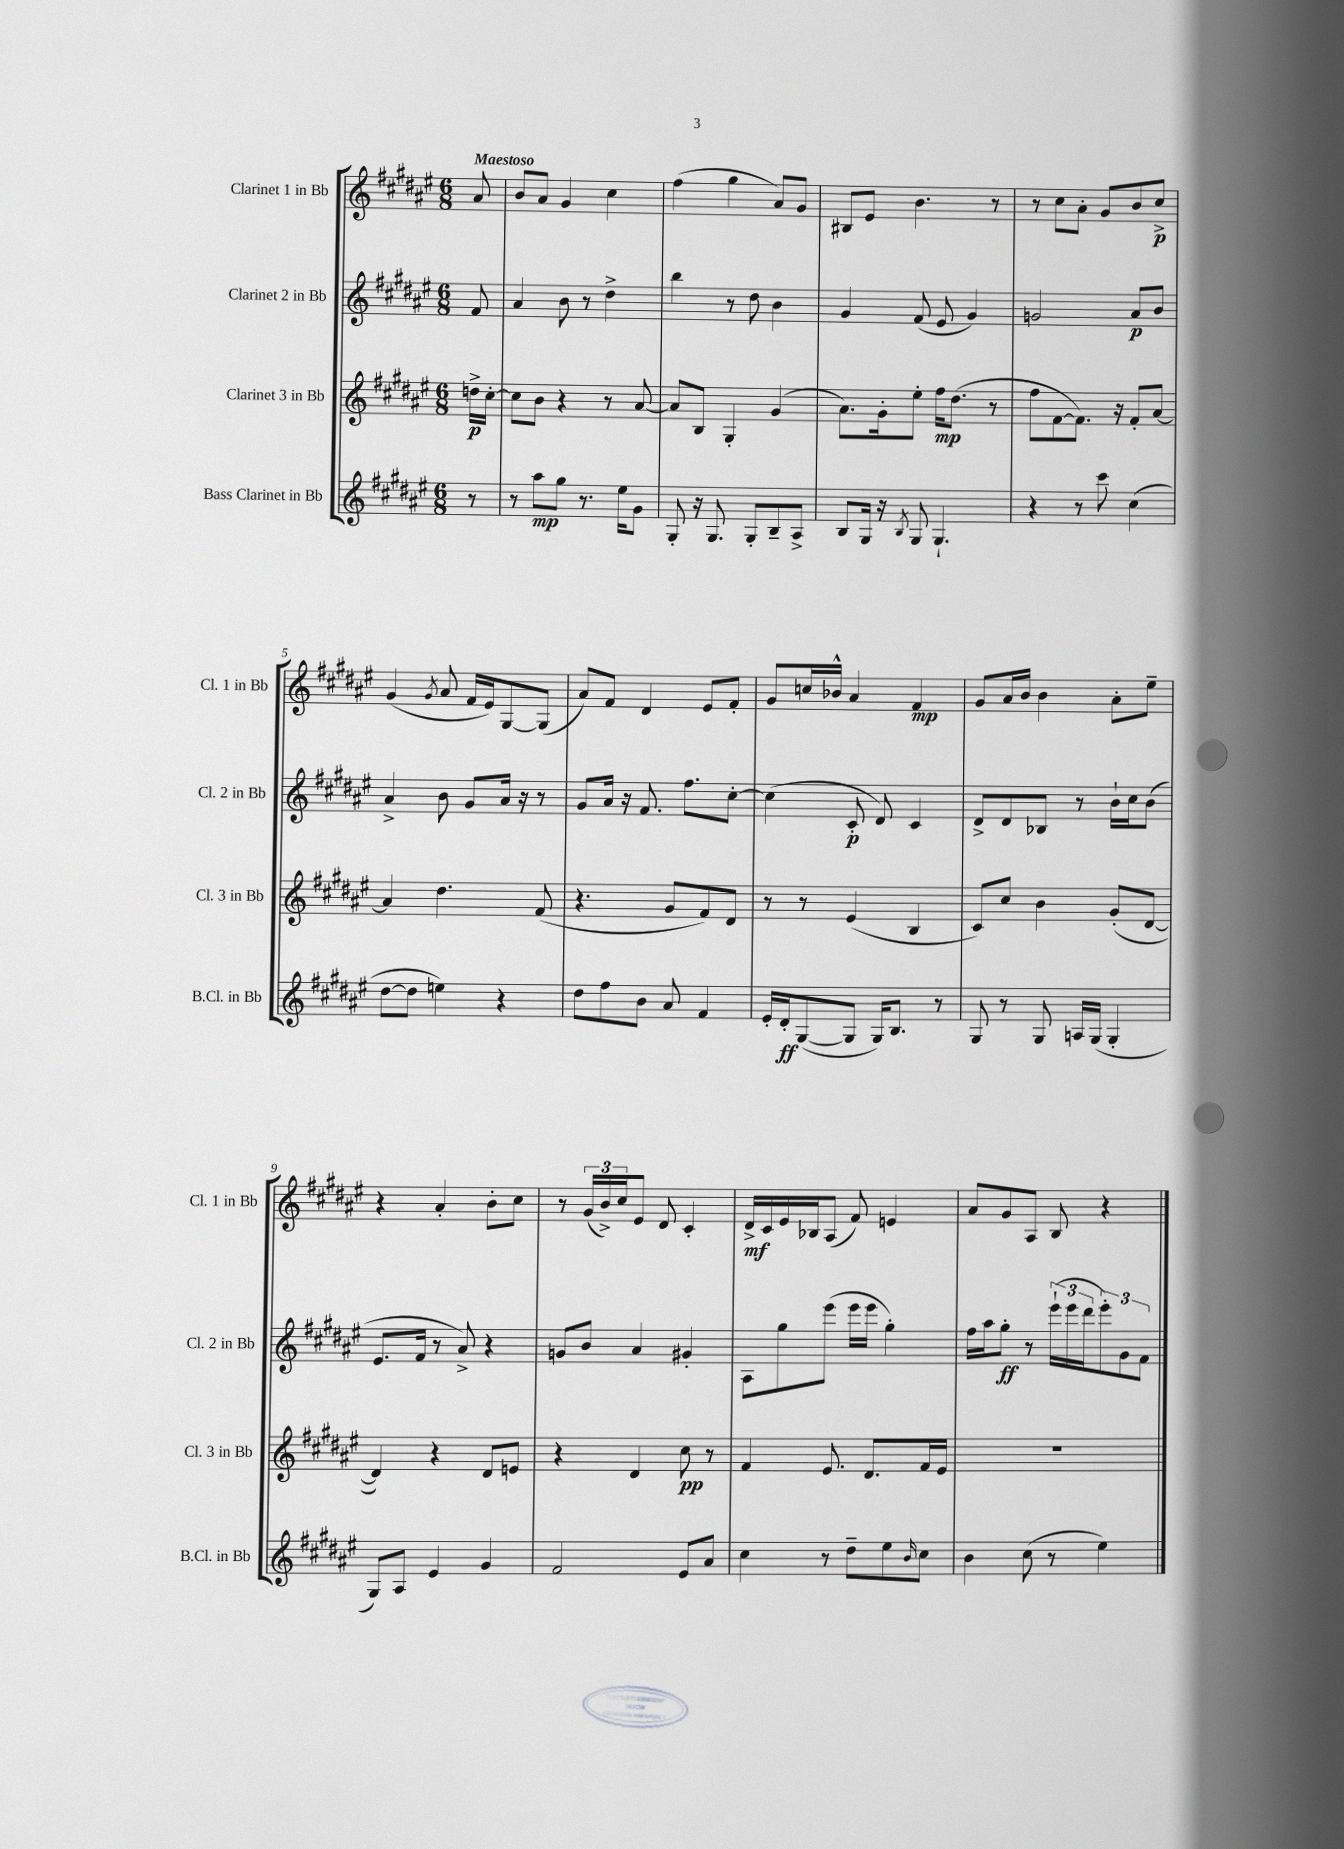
<<
\new StaffGroup <<
\new Staff = "s0" \with { instrumentName = "Clarinet 1 in Bb" shortInstrumentName = "Cl. 1 in Bb" } {
    \clef treble \key fis \major \numericTimeSignature \time 6/8 \partial 8 \tempo "Maestoso"
    ais'8 |
    b'8 ais'8 gis'4 cis''4 |
    fis''4( gis''4 ais'8) gis'8 |
    bis8 eis'8 b'4. r8 |
    r8 cis''8 ais'8-. gis'8 b'8 cis''8->\p |
    gis'4( \acciaccatura { gis'8 } ais'8 fis'16 eis'16) gis8~ gis8( |
    ais'8) fis'8 dis'4 eis'8 fis'8-. |
    gis'8 c''16 bes'16-^ ais'4 fis'4\mp |
    gis'8 ais'16 b'16 b'4 ais'8-. eis''8-- |
    r4 ais'4-. b'8-. cis''8 |
    r8 \tuplet 3/2 { gis'16( b'16->) cis''16 } eis'8 dis'8 cis'4-. |
    dis'16->\mf cis'16 eis'16 bes16 ais8( fis'8) e'4 |
    ais'8 gis'8 ais8 b8 r4 \bar "|." |
}
\new Staff = "s1" \with { instrumentName = "Clarinet 2 in Bb" shortInstrumentName = "Cl. 2 in Bb" } {
    \clef treble \key fis \major \numericTimeSignature \time 6/8 \partial 8
    fis'8 |
    ais'4 b'8 r8 dis''4-> |
    b''4 r8 dis''8 b'4 |
    gis'4 fis'8( eis'8 gis'4) |
    g'2 ais'8\p b'8 |
    ais'4-> b'8 gis'8 ais'16 r16 r8 |
    gis'8 ais'16 r16 fis'8. fis''8. cis''8~-. |
    cis''4( cis'8-.\p dis'8) cis'4 |
    dis'8-> dis'8 bes8 r8 b'16-! cis''16 b'8( |
    eis'8. fis'16 r8 ais'8->) r4 |
    g'8 b'8 ais'4 gis'4-. |
    ais8 gis''8 eis'''8( eis'''16 eis'''16 gis''4-.) |
    fis''16 ais''16 gis''8-.\ff r8 \tuplet 3/2 { eis'''16-!( eis'''16 dis'''16 } \tuplet 3/2 { eis'''8-.) gis'8 fis'8 } \bar "|." |
}
\new Staff = "s2" \with { instrumentName = "Clarinet 3 in Bb" shortInstrumentName = "Cl. 3 in Bb" } {
    \clef treble \key fis \major \numericTimeSignature \time 6/8 \partial 8
    d''16->\p cis''16~-. |
    cis''8 b'8 r4 r8 ais'8~ |
    ais'8 b8 gis4-. gis'4( |
    ais'8.) gis'16-. eis''8-. fis''16\mp dis''8.( r8 |
    fis''8 fis'8~ fis'8.) r16 fis'8-. ais'8~ |
    ais'4 dis''4. fis'8( |
    r4. gis'8 fis'8) dis'8 |
    r8 r8 eis'4( b4 |
    cis'8) cis''8 b'4 gis'8-.( dis'8~ |
    dis'4) r4 dis'8 e'8 |
    r4 dis'4 cis''8\pp r8 |
    fis'4 eis'8. dis'8. fis'16 eis'16 |
    r2. \bar "|." |
}
\new Staff = "s3" \with { instrumentName = "Bass Clarinet in Bb" shortInstrumentName = "B.Cl. in Bb" } {
    \clef treble \key fis \major \numericTimeSignature \time 6/8 \partial 8
    r8 |
    r8 ais''8\mp gis''8 r8. eis''16 gis'8 |
    gis8-. r16 gis8. gis8-. b8-- ais8-> |
    b8 gis16 r16 \acciaccatura { b8 } gis8 gis4.-! |
    r4 r8 cis'''8 cis''4( |
    dis''8~ dis''8 e''4) r4 |
    dis''8 fis''8 b'8 ais'8 fis'4 |
    eis'16-. dis'16-.\ff gis8~( gis8 gis16) b8. r8 |
    gis8 r8 gis8 a16 gis16( gis4-. |
    gis8) ais8 eis'4 gis'4 |
    fis'2 eis'8 ais'8 |
    cis''4 r8 dis''8-- eis''8 \grace { b'16 } cis''8 |
    b'4 cis''8( r8 eis''4) \bar "|." |
}
>>
>>
